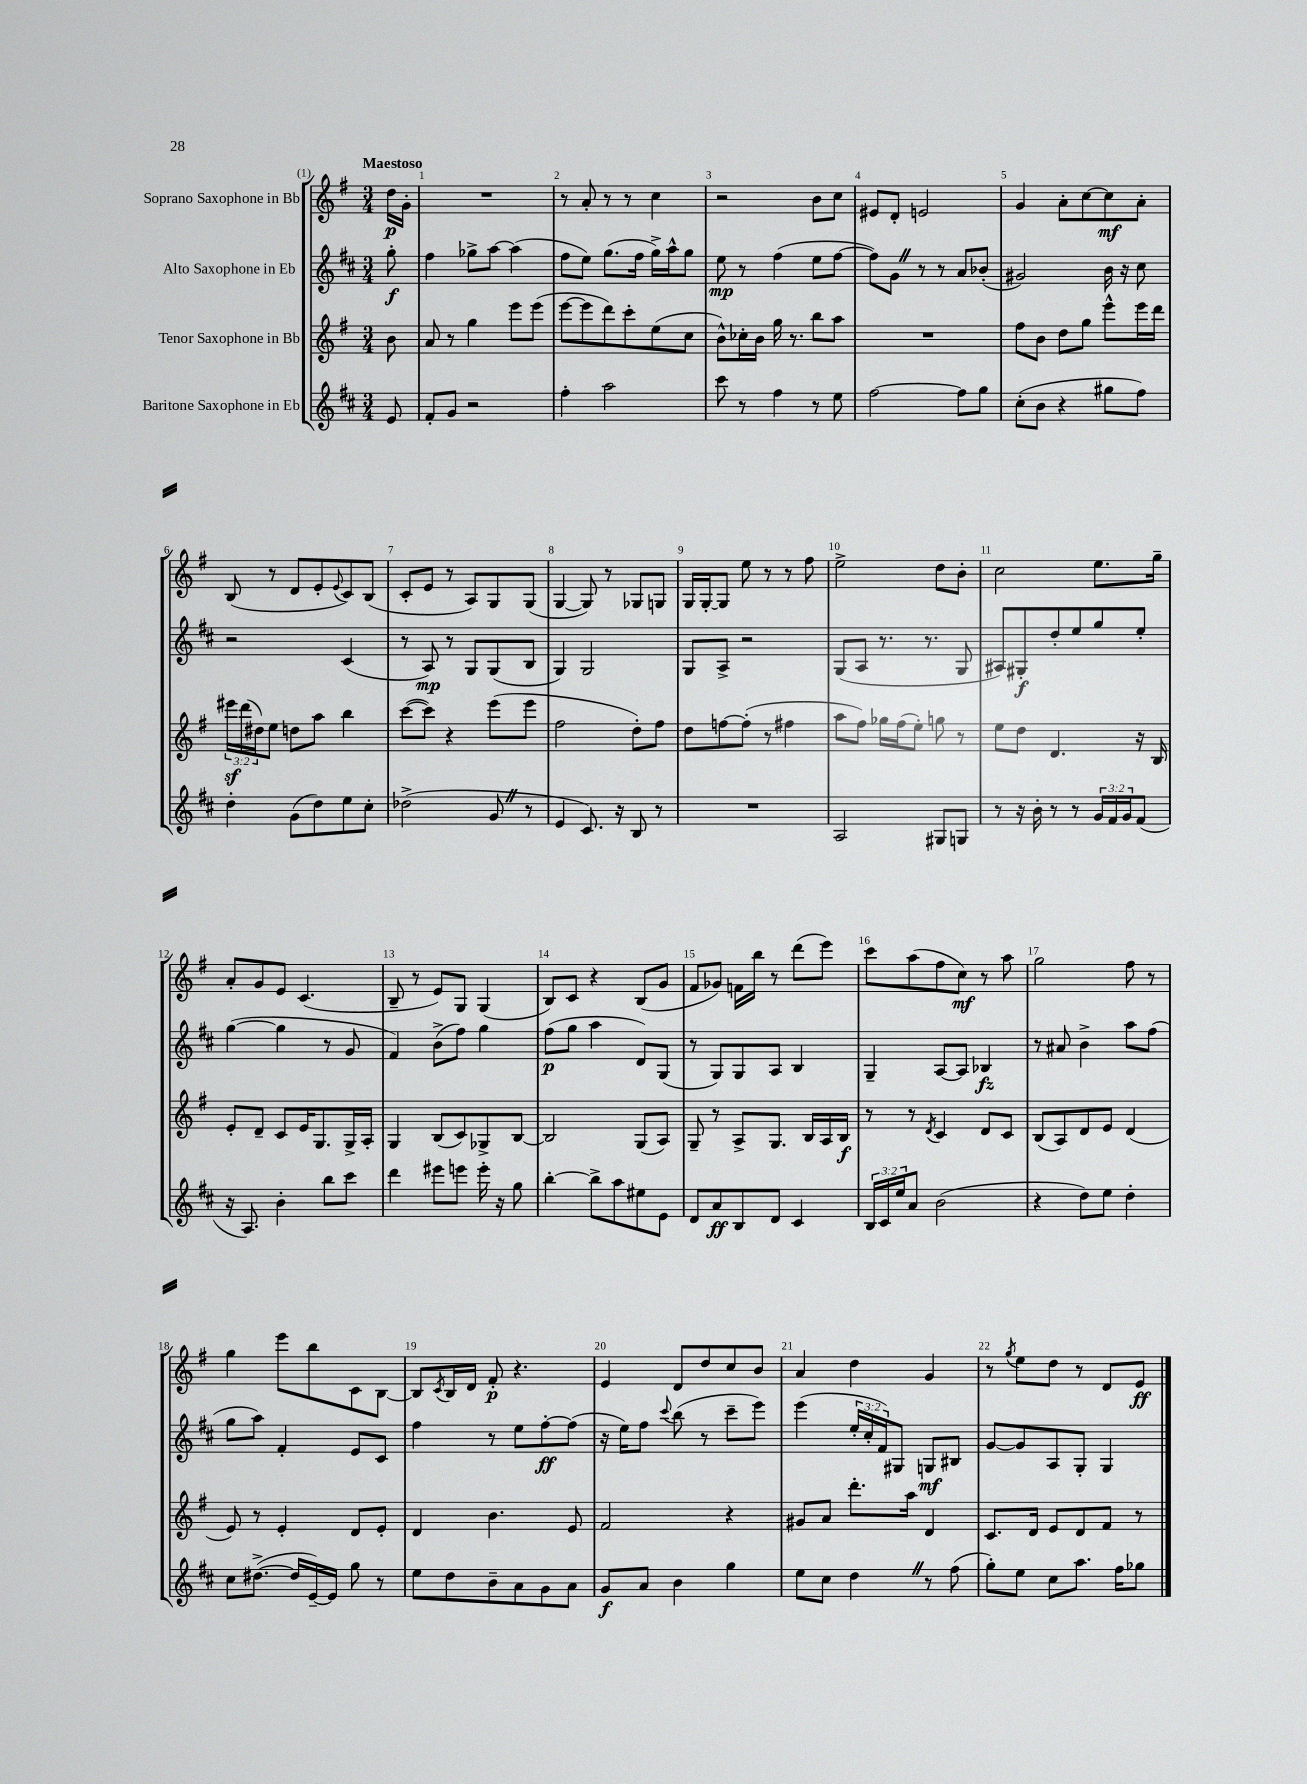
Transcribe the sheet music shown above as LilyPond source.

<<
\new StaffGroup <<
\new Staff = "s0" \with { instrumentName = "Soprano Saxophone in Bb" } {
    \clef treble \key g \major \numericTimeSignature \time 3/4 \partial 8 \tempo "Maestoso"
    d''16\p g'16-. |
    R2. |
    r8 a'8-. r8 r8 c''4 |
    r2 b'8 c''8 |
    eis'8 d'8-. e'2 |
    g'4 a'8-. c''8~ c''8\mf a'8-. |
    b8( r8 d'8 e'8-. \appoggiatura { e'8 } c'8) b8( |
    c'8-. e'8 r8 a8) g8 g8( |
    g4~ g8) r8 ges8 g8 |
    g16 g16~-. g8 e''8 r8 r8 fis''8 |
    e''2-> d''8 b'8-. |
    c''2 e''8. g''16-- |
    a'8-. g'8 e'8 c'4.( |
    b8-- r8 e'8) g8 g4( |
    b8) c'8 r4 b8( g'8 |
    fis'8 ges'8) f'16 b''16 r8 d'''8( e'''8) |
    c'''8 a''8( fis''8 c''8\mf) r8 a''8 |
    g''2 fis''8 r8 |
    g''4 e'''8 b''8 c'8 b8~ |
    b8 \acciaccatura { c'8 } b16 d'16 fis'8-.\p r4. |
    e'4 d'8 d''8 c''8 b'8 |
    a'4 d''4 g'4 |
    r8 \acciaccatura { g''8 } e''8 d''8 r8 d'8 e'8\ff \bar "|." |
}
\new Staff = "s1" \with { instrumentName = "Alto Saxophone in Eb" } {
    \clef treble \key d \major \numericTimeSignature \time 3/4 \override Staff.TupletNumber.text = #tuplet-number::calc-fraction-text \partial 8
    g''8-.\f |
    fis''4 ges''8-> a''8~ a''4( |
    fis''8 e''8) g''8.( fis''16 g''16->) a''16-^ g''8 |
    e''8\mp r8 fis''4( e''8 fis''8~ |
    fis''8) g'8 \once \override BreathingSign.text = \markup { \musicglyph "scripts.caesura.straight" } \breathe r8 r8 a'8 bes'8-.( |
    gis'2) b'16 r16 cis''8 |
    r2 cis'4( |
    r8 a8\mp) r8 g8 g8( b8 |
    g4) g2 |
    g8 a8-> r2 |
    g8( a8 r8. r8. g8 |
    ais8) gis8-.\f d''8-. e''8 g''8 e''8-. |
    g''4~( g''4 r8 g'8 |
    fis'4) b'8->( fis''8) g''4 |
    fis''8\p( g''8 a''4 d'8) g8( |
    r8 g8) g8 a8 b4 |
    g4-- a8~ a8 bes4\fz |
    r8 ais'8 b'4-> a''8 fis''8( |
    g''8 a''8) fis'4-. e'8 cis'8 |
    fis''4 r8 e''8 fis''8~-.\ff fis''8( |
    r16 e''16) fis''8 \appoggiatura { cis'''8 } b''8( r8 cis'''8-- e'''8) |
    e'''4( \tuplet 3/2 { e''16-. cis''16-. fis'16) } gis8 g8\mf bis8 |
    g'8~ g'8 a8 g8-. g4 \bar "|." |
}
\new Staff = "s2" \with { instrumentName = "Tenor Saxophone in Bb" } {
    \clef treble \key g \major \numericTimeSignature \time 3/4 \override Staff.TupletNumber.text = #tuplet-number::calc-fraction-text \partial 8
    b'8 |
    a'8 r8 g''4 e'''8 e'''8( |
    e'''8~ e'''8 d'''8) c'''8-. e''8( c''8 |
    b'8-^) ces''16-. b'16 g''16 r8. b''8 a''8 |
    R2. |
    fis''8 b'8 d''8 g''8 e'''8-^ e'''16 d'''16 |
    \tuplet 3/2 { eis'''16\sf d'''16( dis''16) } e''8 d''8 a''8 b''4 |
    c'''8~( c'''8) r4 e'''8( e'''8 |
    fis''2 d''8-.) fis''8 |
    d''8 f''8~ f''8-.( r8 fis''4 |
    a''8 fis''8) ges''16 fis''16( e''8-.) g''8 r8 |
    e''8 d''8 d'4. r16 b16 |
    e'8-. d'8-- c'8 e'16 g8. g16-> a16-. |
    g4 b8( c'8) ges8-> b8~ |
    b2 g8( a8) |
    g8-- r8 a8-> g8. b16 a16 b16\f |
    r8 r8 \acciaccatura { d'8 } c'4 d'8 c'8 |
    b8( a8) d'8 e'8 d'4( |
    e'8) r8 e'4-. d'8 e'8-. |
    d'4 b'4. e'8 |
    fis'2 r4 |
    gis'8 a'8 d'''8.-. a''16 d'4 |
    c'8. d'16 e'8 d'8 fis'8 r8 \bar "|." |
}
\new Staff = "s3" \with { instrumentName = "Baritone Saxophone in Eb" } {
    \clef treble \key d \major \numericTimeSignature \time 3/4 \override Staff.TupletNumber.text = #tuplet-number::calc-fraction-text \partial 8
    e'8 |
    fis'8-. g'8 r2 |
    fis''4-. a''2 |
    cis'''8 r8 fis''4 r8 e''8 |
    fis''2~ fis''8 g''8 |
    cis''8-.( b'8 r4 gis''8 fis''8) |
    d''4-. g'8( d''8) e''8 cis''8-. |
    des''2->( g'8 \once \override BreathingSign.text = \markup { \musicglyph "scripts.caesura.straight" } \breathe r8 |
    e'4 cis'8.) r16 b8 r8 |
    R2. |
    a2 gis8 g8 |
    r8 r16 b'16-. r8 r8 \tuplet 3/2 { g'16 fis'16 g'16 } fis'8( |
    r16 a8.) b'4-. b''8 cis'''8 |
    d'''4 eis'''8 e'''8 e'''16-. r16 g''8 |
    b''4~-. b''8-> a''8 eis''8 e'8 |
    d'8 a'8\ff b8 d'8 cis'4 |
    \tuplet 3/2 { b16 cis'16 e''16 } a'8 b'2( |
    r4 d''8) e''8 d''4-. |
    cis''8 dis''8.~->( dis''16 e'16~--) e'16 g''8 r8 |
    e''8 d''8 b'8-- a'8 g'8 a'8 |
    g'8\f a'8 b'4 g''4 |
    e''8 cis''8 d''4 \once \override BreathingSign.text = \markup { \musicglyph "scripts.caesura.straight" } \breathe r8 fis''8( |
    g''8-.) e''8 cis''8 a''8. fis''16 ges''8 \bar "|." |
}
>>
>>
\layout { \context { \Score \override BarNumber.break-visibility = ##(#f #t #t) barNumberVisibility = #all-bar-numbers-visible } }
